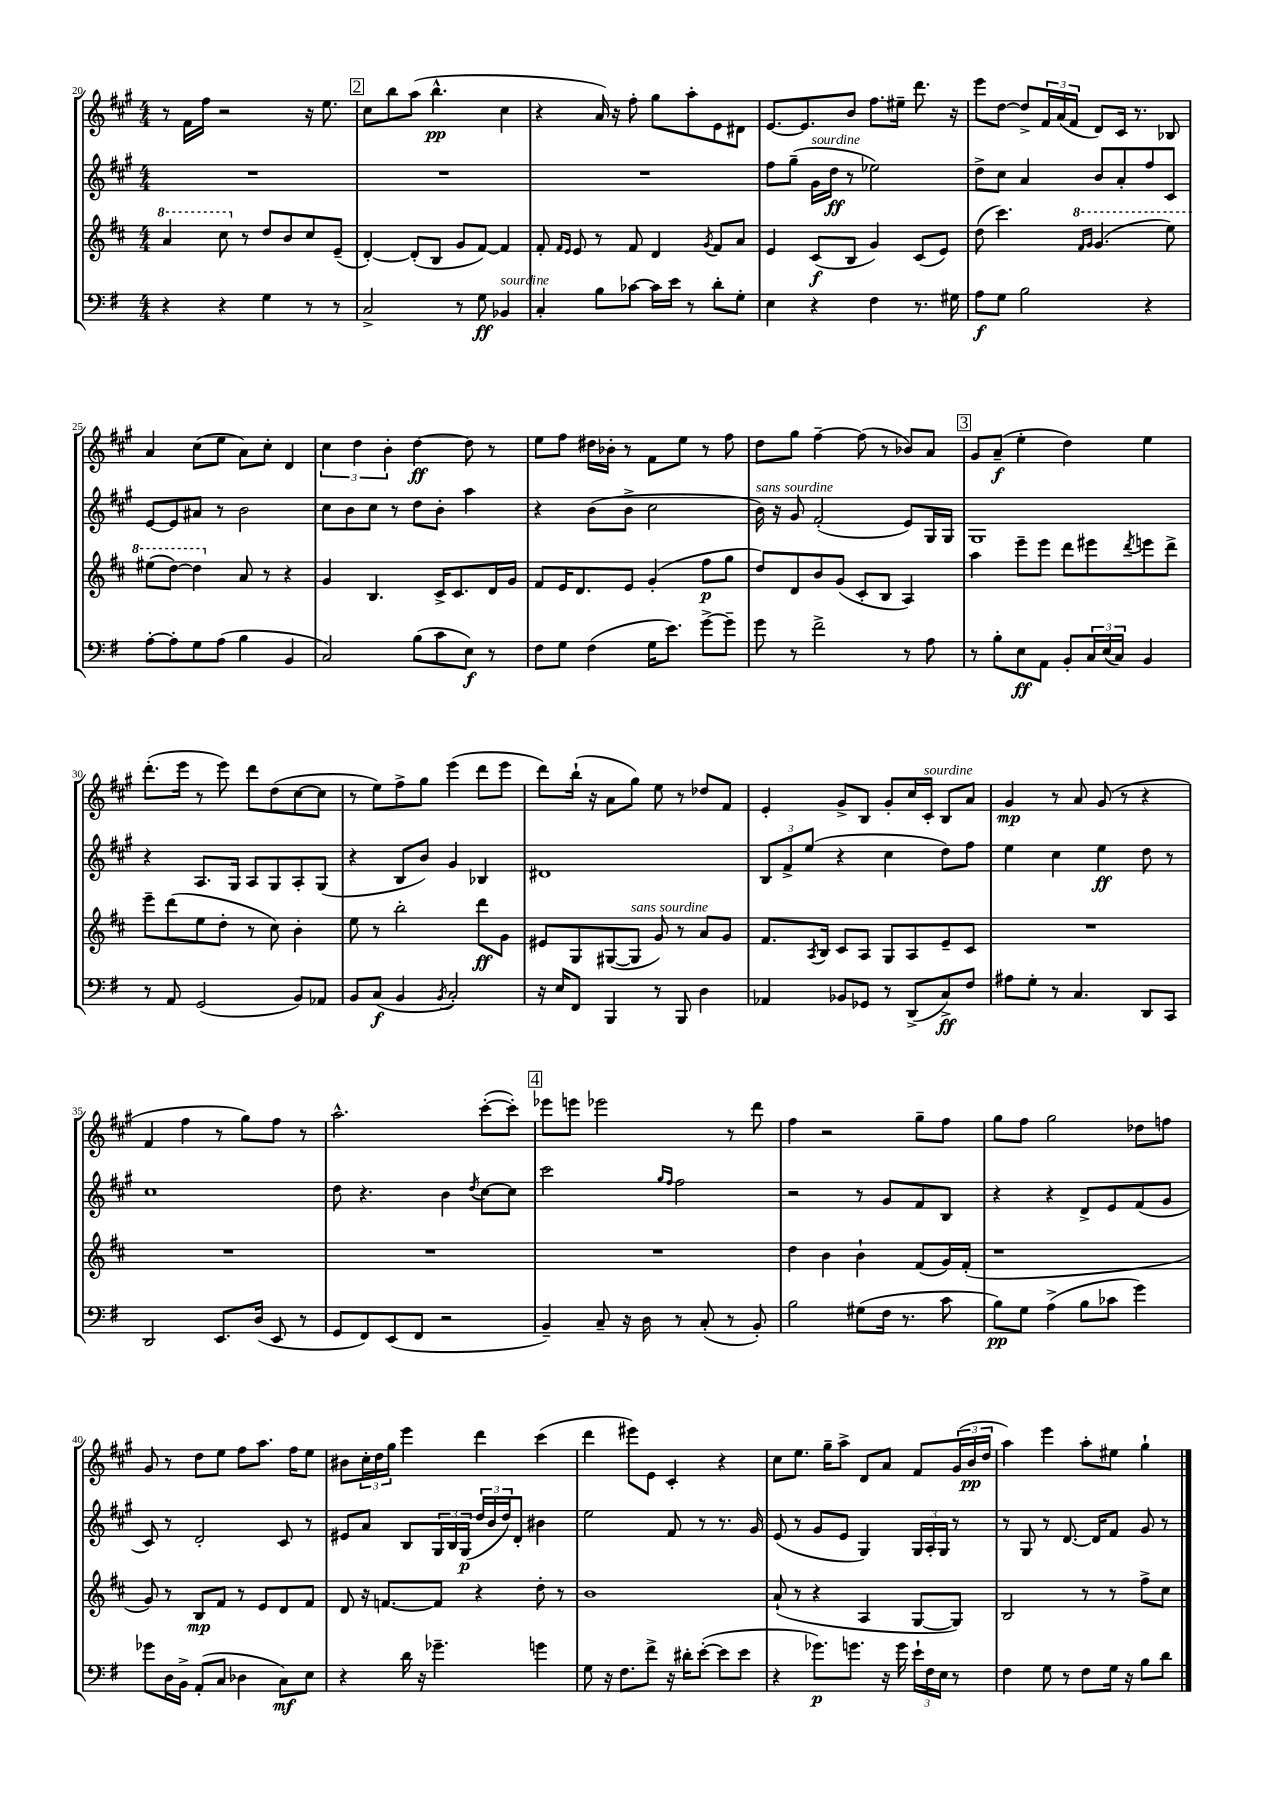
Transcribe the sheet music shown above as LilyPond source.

<<
\new StaffGroup <<
\new Staff = "s0" {
    \clef treble \key a \major \numericTimeSignature \time 4/4
    r8 fis'16 fis''16 r2 r16 e''8. |
    \mark \markup { \box "2" } cis''8 b''8 a''8( b''4.-^\pp cis''4 |
    r4 a'16) r16 fis''8-. gis''8 a''8-. e'8 dis'8 |
    e'8.~ e'8. b'8 fis''8. eis''16-- d'''8. r16 |
    e'''8 d''8~ d''8-> \tuplet 3/2 { fis'16 a'16( fis'16 } d'8) cis'16 r8. bes8 |
    a'4 cis''8( e''8 a'8) cis''8-. d'4 |
    \tuplet 3/2 { cis''4 d''4 b'4-. } d''4~\ff d''8 r8 |
    e''8 fis''8 dis''16 bes'16-. r8 fis'8 e''8 r8 fis''8 |
    d''8 gis''8 fis''4~-- fis''8( r8 bes'8) a'8 |
    \mark \markup { \box "3" } gis'8 a'8--\f( e''4-. d''4) e''4 |
    d'''8.-.( e'''16 r8 e'''8) d'''8 d''8( cis''8~ cis''8 |
    r8 e''8) fis''8-> gis''8 e'''4( d'''8 e'''8 |
    d'''8) b''16-!( r16 a'8 gis''8) e''8 r8 des''8 fis'8 |
    e'4-. gis'8-> b8 gis'8-. cis''16 cis'16-.^\markup { \italic "sourdine" } b8 a'8 |
    gis'4\mp r8 a'8 gis'8( r8 r4 |
    fis'4 fis''4 r8 gis''8) fis''8 r8 |
    a''2.-^ cis'''8~-.( cis'''8-.) |
    \mark \markup { \box "4" } ees'''8 e'''8 ees'''2 r8 d'''8 |
    fis''4 r2 gis''8-- fis''8 |
    gis''8 fis''8 gis''2 des''8 f''8 |
    gis'8 r8 d''8 e''8 fis''8 a''8. fis''16 e''8 |
    bis'8 \tuplet 3/2 { cis''16-. d''16 gis''16 } e'''4 d'''4 cis'''4( |
    d'''4 eis'''8) e'8 cis'4-. r4 |
    cis''8 e''8. gis''16-- a''8-> d'8 a'8 fis'8 \tuplet 3/2 { gis'16( b'16\pp d''16 } |
    a''4) e'''4 a''8-. eis''8 gis''4-! \bar "|." |
}
\new Staff = "s1" {
    \clef treble \key a \major \numericTimeSignature \time 4/4
    R1 |
    \mark \markup { \box "2" } R1 |
    R1 |
    fis''8 gis''8--( gis'16^\markup { \italic "sourdine" } d''16\ff r8 ees''2) |
    d''8-> cis''8 a'4 b'8 a'8-. fis''8 cis'8 |
    e'8~ e'8 ais'8 r8 b'2 |
    cis''8 b'8 cis''8 r8 d''8 b'8-. a''4 |
    r4 b'8( b'8-> cis''2 |
    b'16^\markup { \italic "sans sourdine" }) r16 gis'8 fis'2-.( e'8) gis16 gis16 |
    \mark \markup { \box "3" } gis1 |
    r4 a8. gis16 a8 gis8 a8-. gis8( |
    r4 b8 b'8) gis'4 bes4 |
    dis'1 |
    \tuplet 3/2 { b8 fis'8-> e''8( } r4 cis''4 d''8) fis''8 |
    e''4 cis''4 e''4\ff d''8 r8 |
    cis''1 |
    d''8 r4. b'4 \acciaccatura { d''8 } cis''8~ cis''8 |
    \mark \markup { \box "4" } cis'''2 \grace { gis''16 fis''16 } fis''2 |
    r2 r8 gis'8 fis'8 b8 |
    r4 r4 d'8-> e'8 fis'8( gis'8 |
    cis'8) r8 d'2-. cis'8 r8 |
    eis'8 a'8 b8 \tuplet 3/2 { gis16 b16 gis16\p( } \tuplet 3/2 { d''16 b'16 d''16) } d'8-. bis'4 |
    e''2 fis'8 r8 r8. gis'16 |
    e'8( r8 gis'8 e'8 gis4) \tuplet 3/2 { gis16 a16-. gis16 } r8 |
    r8 gis8 r8 d'8.~ d'16 fis'8 gis'8 r8 \bar "|." |
}
\new Staff = "s2" {
    \clef treble \key d \major \numericTimeSignature \time 4/4
    \ottava #1 a''4 cis'''8 \ottava #0 r8 d''8 b'8 cis''8 e'8--( |
    \mark \markup { \box "2" } d'4~-.) d'8-.( b8 g'8 fis'8~) fis'4 |
    fis'8-. \grace { fis'16 e'16 } e'8 r8 fis'8 d'4 \acciaccatura { g'8 } fis'8 a'8 |
    e'4 cis'8\f( b8 g'4) cis'8( e'8) |
    d''8( cis'''4.) \ottava #1 \grace { fis''16 g''16 } g''4.( e'''8) |
    eis'''8( d'''8~) d'''4 \ottava #0 a'8 r8 r4 |
    g'4 b4. cis'16-> cis'8. d'16 g'16 |
    fis'8 e'16 d'8. e'8 g'4-.( fis''8\p g''8 |
    d''8) d'8 b'8 g'8( cis'8-. b8 a4) |
    \mark \markup { \box "3" } a''4 e'''8-- e'''8 d'''8 eis'''8 \acciaccatura { d'''8 } e'''8 d'''8-> |
    e'''8-- d'''8( e''8 d''8-. r8 cis''8) b'4-. |
    e''8 r8 b''2-. d'''8\ff g'8 |
    eis'8 g8 gis8~( gis8^\markup { \italic "sans sourdine" } g'8) r8 a'8 g'8 |
    fis'8. \acciaccatura { a8 } b16 cis'8 a8 g8 a8 e'8-- cis'8 |
    R1 |
    R1 |
    R1 |
    \mark \markup { \box "4" } R1 |
    d''4 b'4 b'4-! fis'8( g'16) fis'16-.( |
    r1 |
    g'8) r8 b8\mp fis'8 r8 e'8 d'8 fis'8 |
    d'8 r16 f'8.~ f'8 r4 d''8-. r8 |
    b'1 |
    a'8-!( r8 r4 a4 g8~ g8) |
    b2 r8 r8 fis''8-> cis''8 \bar "|." |
}
\new Staff = "s3" {
    \clef bass \key g \major \numericTimeSignature \time 4/4
    r4 r4 g4 r8 r8 |
    \mark \markup { \box "2" } c2-> r8 g8\ff bes,4^\markup { \italic "sourdine" } |
    c4-. b8 ces'8~ ces'16 e'16 r8 d'8-. g8-. |
    e4 r4 fis4 r8. gis16 |
    a8\f g8 b2 r4 |
    a8~-. a8-. g8 a8( b4 b,4 |
    c2) b8( c'8 e8\f) r8 |
    fis8 g8 fis4( g16 e'8.) g'8~-> g'8-- |
    g'8 r8 fis'2-> r8 a8 |
    \mark \markup { \box "3" } r8 b8-. e8\ff a,8 b,8-. \tuplet 3/2 { c16 e16( c16) } b,4 |
    r8 a,8 g,2( b,8) aes,8 |
    b,8 c8\f( b,4 \acciaccatura { b,8 } c2-.) |
    r16 e16 fis,8 b,,4 r8 b,,8 d4 |
    aes,4 bes,8 ges,8 r8 d,8->( c8->\ff) fis8 |
    ais8 g8-. r8 c4. d,8 c,8 |
    d,2 e,8. d16( e,8 r8 |
    g,8 fis,8) e,8( fis,8 r2 |
    \mark \markup { \box "4" } b,4--) c8-- r16 d16 r8 c8-.( r8 b,8-.) |
    b2 gis8( fis16 r8. c'8 |
    b8\pp) g8 a4->( b8 ces'8 g'4) |
    ges'8 d16 b,16-> a,8-.( c8 des4 c8\mf) e8 |
    r4 d'16 r16 ges'4.-- g'4 |
    g8 r16 fis8. fis'8-> r16 dis'16-. e'8~-.( e'8 e'8 |
    r4 ges'8.\p) g'8. r16 g'16 \tuplet 3/2 { e'16-! fis16 e16 } r8 |
    fis4 g8 r8 fis8 g16 r16 b8 d'8 \bar "|." |
}
>>
>>
\layout { \context { \Score currentBarNumber = #20 } }
